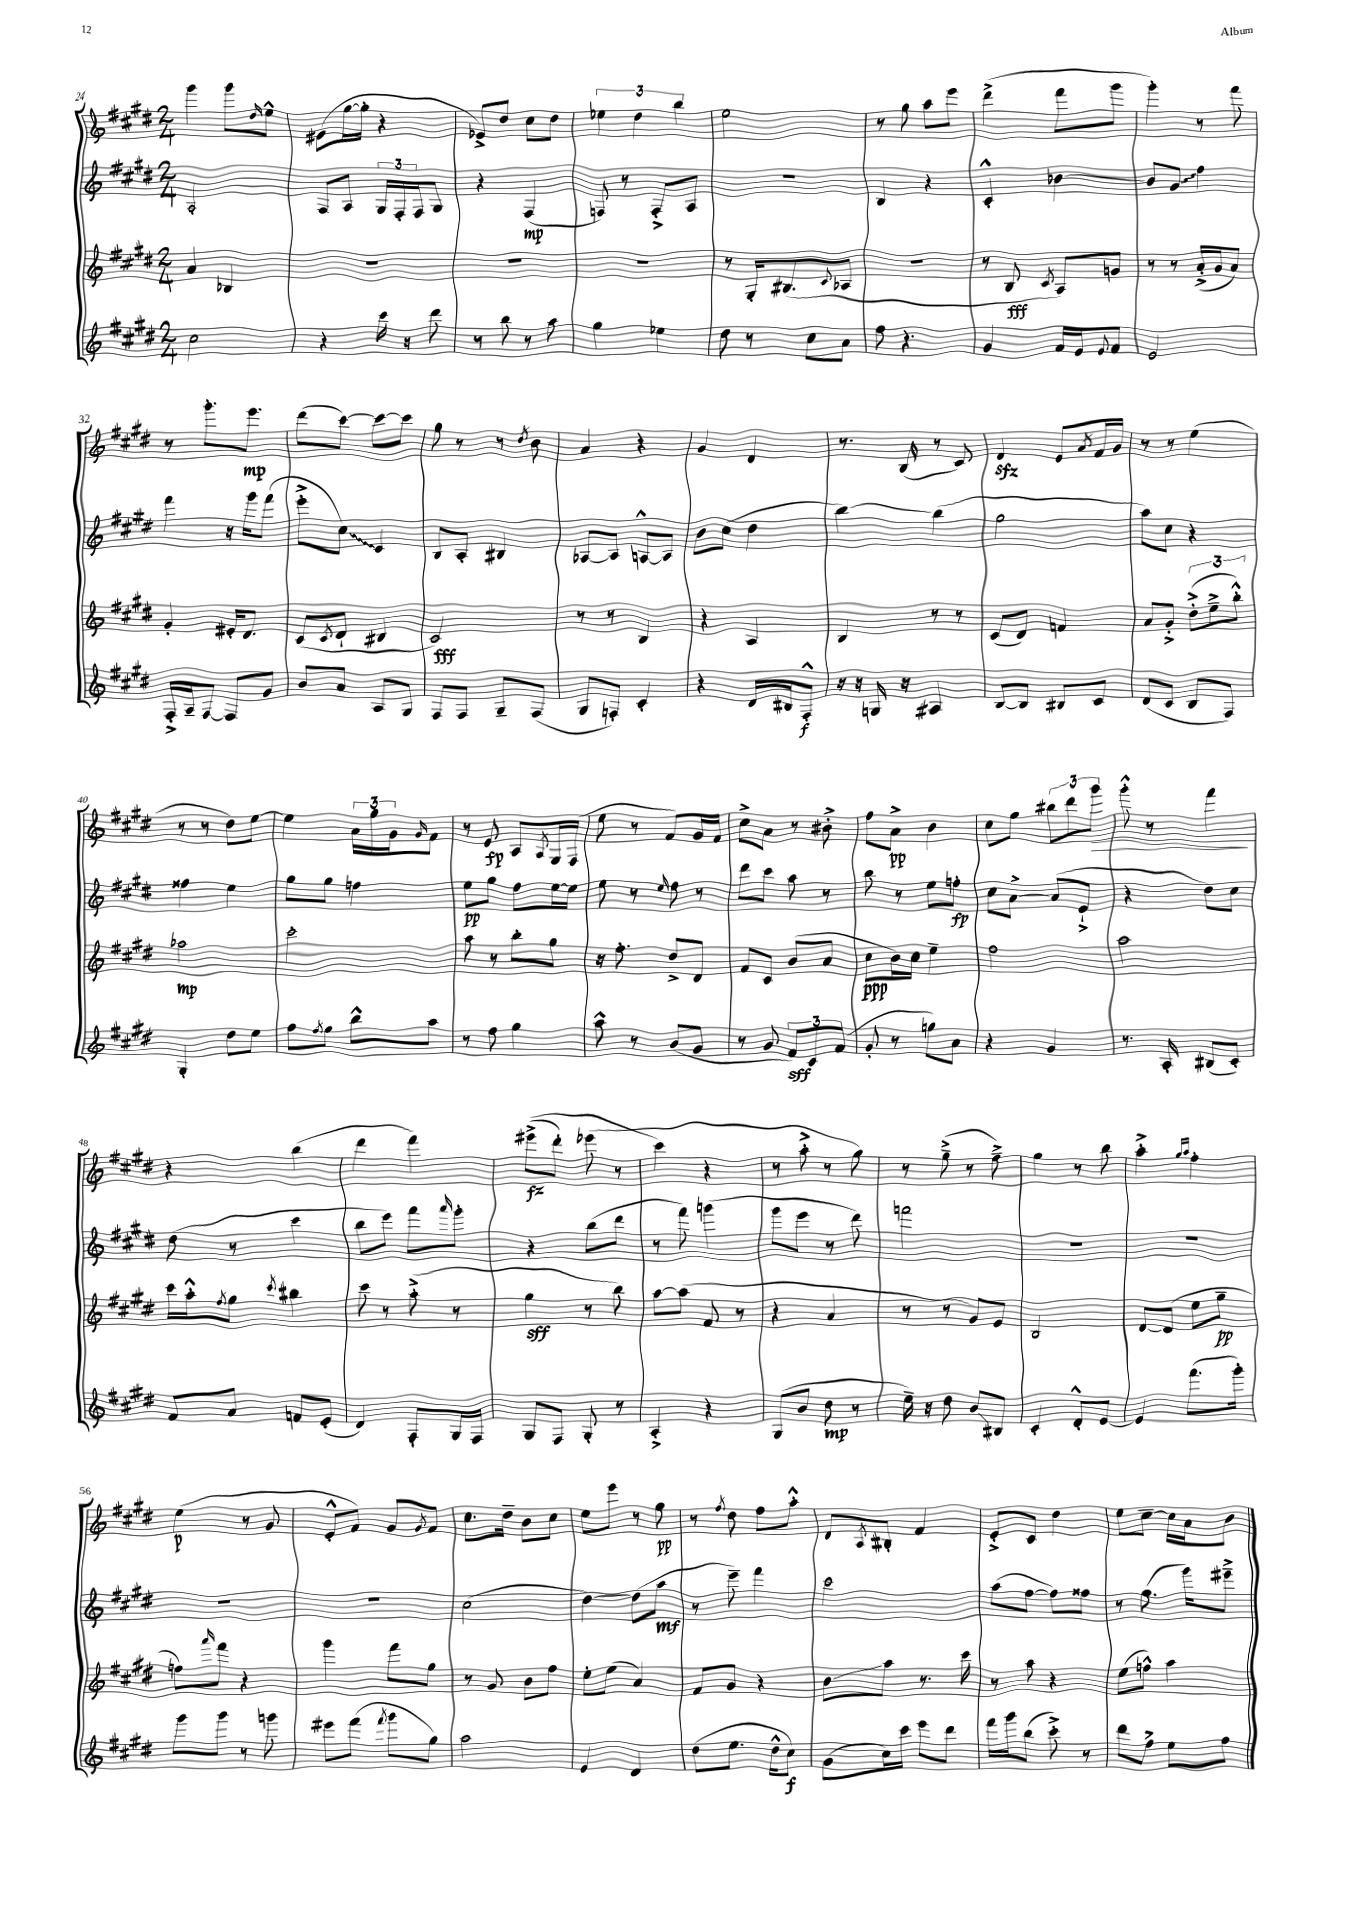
<<
\new StaffGroup <<
\new Staff = "s0" {
    \clef treble \key e \major \numericTimeSignature \time 2/4
    gis'''4 gis'''8 \grace { dis''16 } e''8-^ |
    eis'8( gis''16~ gis''16-. r4 |
    ees'8->) dis''8 cis''8 dis''8 |
    \tuplet 3/2 { ees''4 dis''4 b''4 } |
    e''2 |
    r8 gis''8 a''8 e'''8 |
    dis'''4->( fis'''8 gis'''8 |
    gis'''4-.) r8 fis'''8 |
    r8 gis'''8.-. e'''8.\mp |
    dis'''8( cis'''8~) cis'''8~ cis'''8 |
    gis''8 r8 r8 \acciaccatura { dis''8 } b'8 |
    a'4 r4 |
    gis'4 dis'4 |
    r8. b16( r8 cis'8) |
    dis'4\sfz e'8 \acciaccatura { a'8 } fis'16 gis'16 |
    r8 r8 e''4( |
    r8 r8 dis''8) e''8~ |
    e''4 \tuplet 3/2 { a'16 gis''16 gis'16 } \grace { gis'16 } fis'8 |
    r8 e'8\fp a8 \acciaccatura { a8 } gis16 fis16( |
    e''8 r8 fis'8) gis'16 fis'16 |
    cis''8-> a'8 r8 bis'8-.-> |
    fis''8 a'8->\pp b'4 |
    cis''8 gis''8 \tuplet 3/2 { bis''8 dis'''8 gis'''8\> } |
    gis'''8-.-^ r8 fis'''4\! |
    r4 b''4( |
    dis'''4 fis'''4) |
    eis'''8->\fz(\( dis'''8-.) ees'''8( r8 |
    cis'''4\) r4 |
    r8 a''8-.-> r8 gis''8) |
    r8 gis''8--->( r8 fis''8--->) |
    gis''4 r8 b''8 |
    a''4-.-> \grace { gis''16 a''16 } fis''4-. |
    e''4\p( r8 gis'8 |
    e'8-.-^ fis'8) gis'8 \acciaccatura { gis'8 } fis'8 |
    cis''8. dis''16-- b'8 cis''8 |
    e''8 e'''8 r8 gis''8\pp |
    r8 \acciaccatura { fis''8 } dis''8 fis''8 a''8-.-^ |
    dis'8 \acciaccatura { a8 } bis8-. fis'4 |
    e'8-.-> cis'8 dis''4 |
    e''8 cis''8~-- cis''16 a'16 b'8 \bar "|." |
}
\new Staff = "s1" {
    \clef treble \key e \major \numericTimeSignature \time 2/4
    a2-. |
    fis8 a8 \tuplet 3/2 { gis16 fis16-. fis16 } gis8 |
    r4 fis4\mp( |
    f8) r8 f8-.-> a8 |
    r2 |
    b4 r4 |
    cis'4-.-^ bes'4~ |
    bes'8 \once \override Glissando.style = #'zigzag gis'8\glissando fis''4 |
    fis'''4 r16 gis'''16 fis'''8( |
    e'''8-.-> \once \override Glissando.style = #'zigzag cis''8\glissando) cis'4 |
    b8 a8-. bis4 |
    aes8~ aes8 a8~-^ a8 |
    b'8 cis''8( dis''4 |
    b''4~) b''4( |
    gis''2 |
    a''8) cis''8 r4 |
    fisis''4 e''4 |
    gis''8 gis''8 f''4 |
    e''8\pp gis''8 fis''8 e''16~ e''16 |
    e''8 r8 \grace { e''16 } fis''8 r8 |
    dis'''8 cis'''8 a''8 r8 |
    b''8 r8 e''8 f''8-.\fp |
    cis''8 a'8~-> a'8( e'8-!-> |
    r4 dis''8) cis''8 |
    dis''8( r8 cis'''4 |
    b''8 e'''8) fis'''8 \grace { a'''16 } gis'''8-. |
    r4 b''8( dis'''8 |
    r8 fis'''8) g'''4( |
    gis'''8 e'''8 r8 dis'''8) |
    f'''2 |
    R2 |
    R2 |
    R2 |
    R2 |
    cis''2( |
    dis''4~) dis''8( a''8\mf |
    r8 e'''8--) fis'''4 |
    cis'''2 |
    a''8( fis''8~ fis''8) fisis''8 |
    r8 gis''8.( gis'''16) eis'''8---> \bar "|." |
}
\new Staff = "s2" {
    \clef treble \key e \major \numericTimeSignature \time 2/4
    a'4 bes4 |
    R2 |
    R2 |
    R2 |
    r8 gis16-. bis8.( \appoggiatura { cis'8 } aes8 |
    R2 |
    r8 b8\fff \acciaccatura { cis'8 } a8) g'8 |
    r8 r8 a'16-.->( gis'16 a'8) |
    gis'4-. eis'16-. dis'8. |
    cis'8( \acciaccatura { cis'8 } dis'8-! bis4 |
    cis'2\fff) |
    r8 r8 b4 |
    r4 a4 |
    b4 r8 r8 |
    cis'8( dis'8) f'4 |
    a'8 gis'8-.-> \tuplet 3/2 { dis''8-.->( e''8---> b''8-.-^) } |
    aes''2\mp |
    cis'''2-. |
    a''8 r8 b''8-. gis''8 |
    r16 fis''8.-. dis''8-> dis'8 |
    fis'8 cis'8 b'8( a'8 |
    cis''8\ppp b'16) cis''16 e''4-- |
    fis''2 |
    a''2 |
    cis'''16 a''16-.-^ \acciaccatura { fis''8 } gis''8 \acciaccatura { cis'''8 } bis''4 |
    cis'''8 r8 a''8-.->( r8 |
    gis''4\sff r8 b''8) |
    a''8~ a''8( fis'8 r8 |
    r4 a'4 |
    r8 r8 gis'8) e'8 |
    b2 |
    dis'8~ dis'8( e''8 gis''8--\pp |
    f''8) \grace { a'''16 } fis'''8 r4 |
    gis'''4 fis'''8 gis''8 |
    r8 gis'8 b'8 fis''8 |
    e''8-. e''8( a'4) |
    fis'8 gis'8 r4 |
    b'8\glissando a''8 r8. cis'''16 |
    r8 a''8 r4 |
    e''8( f''8-^) a''4 \bar "|." |
}
\new Staff = "s3" {
    \clef treble \key e \major \numericTimeSignature \time 2/4
    cis''2 |
    r4 cis'''16 r16 dis'''8 |
    r8 b''8 r8 a''8 |
    gis''4 ees''4 |
    dis''8 r8 cis''8 a'8 |
    fis''8 r4. |
    gis'4 fis'16 e'16 \appoggiatura { e'8 } fis'8 |
    e'2 |
    fis16-.-> a16-- fis8~ fis8 gis'8 |
    b'8 a'8 a8 gis8 |
    fis8 fis8 gis8-- fis8( |
    gis8 f8-.) cis'4-. |
    r4 dis'16 bis16 fis8-.-^\f |
    r16 r16 g16 r16 ais4 |
    b8~ b8 bis8 cis'8 |
    dis'8( cis'8 b8 fis8) |
    gis4-. dis''8 e''8 |
    fis''8 \acciaccatura { fis''8 } gis''8 b''8-^ a''8 |
    r8 fis''8 gis''4 |
    a''8-^ r8 b'8( gis'8 |
    r8 gis'8 \tuplet 3/2 { fis'8\sff) cis'8 fis'8( } |
    gis'8-. r8 g''8) a'8 |
    r4 gis'4 |
    r8. a16-. bis8( cis'8-.) |
    fis'8 a'8 f'8 e'8-.( |
    dis'4) fis8-. gis16 fis16 |
    gis8 fis8 gis8-. r8 |
    a4-.-> r4 |
    gis8( b'8 dis''8\mp r8 |
    e''16--) r16 dis''8 b'8\glissando bis8 |
    cis'4-. dis'8-.-^ e'8~ |
    e'4 fis'''8.( gis'''16-.) |
    gis'''8 gis'''8 r8 g'''8 |
    eis'''8 fis'''8( \acciaccatura { fis'''8 } gis'''8 gis''8) |
    a''2 |
    e'4 dis'4 |
    dis''8( e''8. dis''16-^ cis''8\f) |
    gis'8( cis''16) cis'''16 e'''8 dis'''8 |
    fis'''16 gis'''16 b''8( cis'''8-.->) r8 |
    dis'''8 fis''8-> e''8 fis''8 \bar "|." |
}
>>
>>
\layout { \context { \Score currentBarNumber = #24 } }
